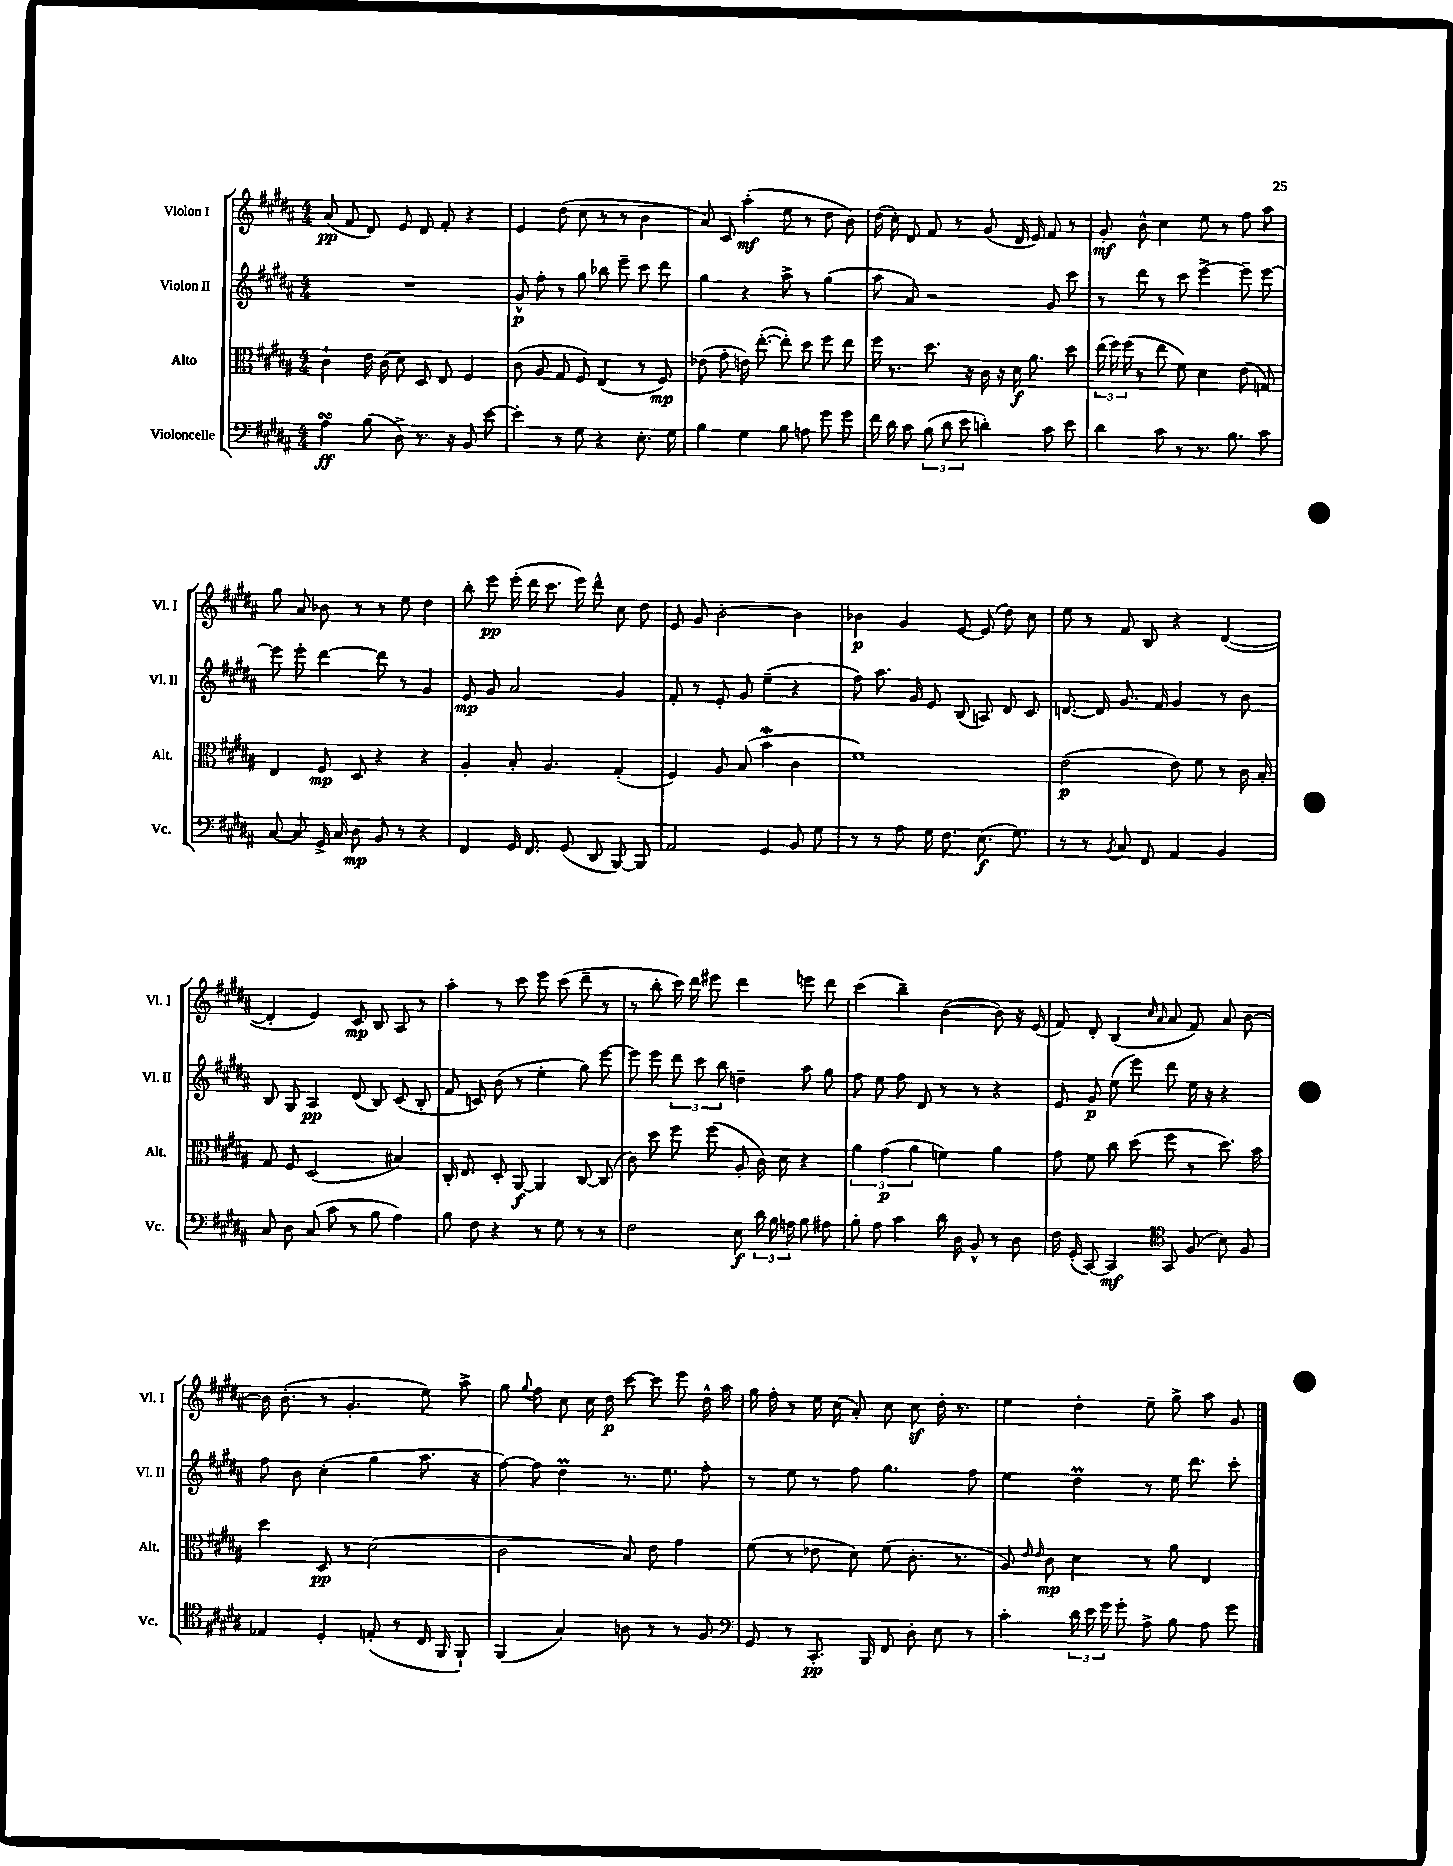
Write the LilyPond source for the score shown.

<<
\new StaffGroup <<
\new Staff = "s0" \with { instrumentName = "Violon I" shortInstrumentName = "Vl. I" } {
    \clef treble \key b \major \numericTimeSignature \time 4/4
    \autoBeamOff ais'8\pp( fis'8 dis'8) e'8 dis'8 fis'8-. r4 |
    e'4 dis''8( cis''8 r8 r8 b'4 |
    ais'8) cis'8 ais''4-.\mf( e''8 r8 dis''8 b'8) |
    dis''16( cis''16-.) dis'8 fis'8 r8 gis'8( dis'16 e'16) fis'8 r8 |
    gis'8-.\mf b'8-^ cis''4 e''8 r8 fis''8 ais''8 |
    gis''8 ais'8 bes'8 r8 r8 e''8 dis''4 |
    b''8-. e'''8\pp e'''16-.( dis'''16 cis'''8. e'''16) dis'''8-^ cis''8 dis''8 |
    e'8 gis'8 b'2~-. b'4 |
    bes'4\p gis'4 e'8~ e'8( dis''8) cis''8 |
    e''8 r8 fis'8 b8 r4 dis'4~( |
    dis'4-. e'4) cis'8\mp b8 ais8 r8 |
    ais''4-. r8 cis'''8 e'''8 cis'''8( dis'''8-- r8 |
    r8 b''8-. cis'''16) dis'''16 eis'''8 dis'''4 e'''8 dis'''8 |
    cis'''4( b''4--) b'4~( b'8) r16 e'16( |
    fis'8) dis'8-. b4( \grace { cis''16 ais'16 } ais'8 fis'8) ais'8 b'8~ |
    b'16 b'8.-.( r8 gis'4.-. e''8) ais''8-> |
    gis''8 \appoggiatura { gis''8 } fis''8 cis''8 cis''16 dis''16\p cis'''8~ cis'''8 e'''8 dis''16-^ ais''16 |
    gis''16 fis''16-. r8 e''16 cis''16( ais'8-.) cis''8 cis''8\sf dis''16-. r8. |
    e''4 dis''4-. e''8-- gis''8-> ais''8 gis'8 \bar "|." |
}
\new Staff = "s1" \with { instrumentName = "Violon II" shortInstrumentName = "Vl. II" } {
    \clef treble \key b \major \numericTimeSignature \time 4/4
    \autoBeamOff R1 |
    gis'8-^\p fis''8-. r8 gis''8 bes''8 e'''8-- cis'''8 dis'''8 |
    gis''4 r4 ais''8-> r8 gis''4( |
    ais''8 ais'8) r2 gis'8 cis'''8 |
    r8 dis'''8 r8 cis'''8 e'''4~-> e'''8-- e'''8~ |
    e'''8 e'''8-. dis'''4~ dis'''8 r8 gis'4 |
    e'8\mp gis'8 ais'2 gis'4 |
    fis'8-. r8 e'8-. gis'8 e''4--( r4 |
    fis''8) ais''8. gis'16 e'8 b8( a8) dis'8 cis'8 |
    d'8.~ d'16 gis'8. fis'16 gis'4 r8 b'8 |
    b8 gis8 ais4\pp dis'8( b8) cis'8( b8-. |
    fis'8 c'8) b'8( r8 e''4-. gis''8) e'''8~ |
    e'''8 e'''8 \tuplet 3/2 { dis'''8 cis'''8 b''8 } d''4-- ais''8 gis''8 |
    fis''8 e''8 fis''8 dis'8 r8 r8 r4 |
    e'8 gis'8\p e''8( e'''8) dis'''8 e''16 r16 r4 |
    fis''8 b'8 cis''4-.( gis''4 ais''8. r16 |
    fis''8~) fis''8 dis''4\prall r8. e''8. fis''8-. |
    r8 e''8 r8 fis''8 gis''4. fis''8 |
    e''4 dis''4\prall r8 e''16 dis'''8. cis'''8-. \bar "|." |
}
\new Staff = "s2" \with { instrumentName = "Alto" shortInstrumentName = "Alt." } {
    \clef alto \key b \major \numericTimeSignature \time 4/4
    \autoBeamOff cis'4-! e'16 cis'16( dis'8) dis8 e8 fis4 |
    cis'8( ais8 gis8 fis8) e4( r8 fis8\mp) |
    ees'8( gis'8-. e'16) e''8.~-.( e''8-.) dis''8 fis''8 e''8 |
    fis''16 r8. dis''8. r16 cis'16 r16 dis'16\f ais'8. dis''8 |
    \tuplet 3/2 { e''16( fis''16) fis''16( } r8 e''8 fis'8) dis'4 e'8( g8) |
    e4 fis8\mp dis8 r4 r4 |
    ais4-. b8-. ais4. gis4-.( |
    fis4) ais8 b8( b'4\mordent cis'4 |
    fis'1) |
    e'2\p( e'8) fis'8 r8 cis'16 b16-. |
    gis8 fis8 dis2( bis4) |
    cis16-. e8. dis8-. ais,8~\f ais,4 cis8~ cis8( |
    cis'8) dis''8 fis''8 fis''8( ais8-. cis'16) dis'16 r4 |
    \tuplet 3/2 { ais'4 gis'4\p( ais'4 } f'4) ais'4 |
    gis'8 fis'8 cis''8 dis''8( fis''8 r8 dis''8.) b'16 |
    dis''4 dis8\pp r8 dis'2( |
    cis'2 b8) e'8 gis'4 |
    fis'8( r8 ees'8 dis'8) fis'8( cis'8.-. r8. |
    ais8) \grace { e'16 e'16 } cis'8\mp dis'4 r8 ais'8 e4 \bar "|." |
}
\new Staff = "s3" \with { instrumentName = "Violoncelle" shortInstrumentName = "Vc." } {
    \clef bass \key b \major \numericTimeSignature \time 4/4
    \autoBeamOff ais4\turn\ff b8( dis8->) r8. r16 b,8 e'8~ |
    e'4-. r8 gis8 r4 e8.-. gis16 |
    b4 gis4 b8 a8 gis'8 gis'8 |
    fis'16 dis'16 cis'8 \tuplet 3/2 { b8( dis'8 e'8 } d'4-.) cis'8 e'8 |
    dis'4 cis'8 r8 r8. b8. cis'8 |
    cis8~ cis8 gis,16-> cis16 dis8\mp b,8 r8 r4 |
    fis,4 gis,16 fis,8. gis,8( dis,8 b,,8~) b,,8 |
    ais,2 gis,4 b,8 gis8 |
    r8 r8 ais8 gis16 fis8. e8.\f( gis8.) |
    r8 r8 \acciaccatura { b,8 } cis8 fis,8 ais,4 b,4 |
    cis8 dis8 cis8( cis'8 r8 b8 ais4) |
    b8 fis8 r4 r8 gis8 r8 r8 |
    fis2 e8\f \tuplet 3/2 { dis'16 b16 a16 } b8 ais8 |
    b8-. ais8 cis'4 dis'16 dis16 b,8-^ r8 dis8 |
    fis16 gis,16-.( cis,8~) cis,4\mf \clef tenor gis,8 fis8( b8) fis8 |
    ees4 dis4-. e8-.( r8 cis16 fis,16 fis,8-!) |
    fis,4( gis4) a8 r8 r8 fis8 |
    \clef bass gis,8 r8 cis,8.-.\pp b,,16 fis,8 dis8-. e8 r8 |
    cis'4-. \tuplet 3/2 { dis'16 e'16 gis'16 } gis'8-. ais8-> b8 ais8 gis'8 \bar "|." |
}
>>
>>
\layout { \context { \Score \remove "Bar_number_engraver" } }
